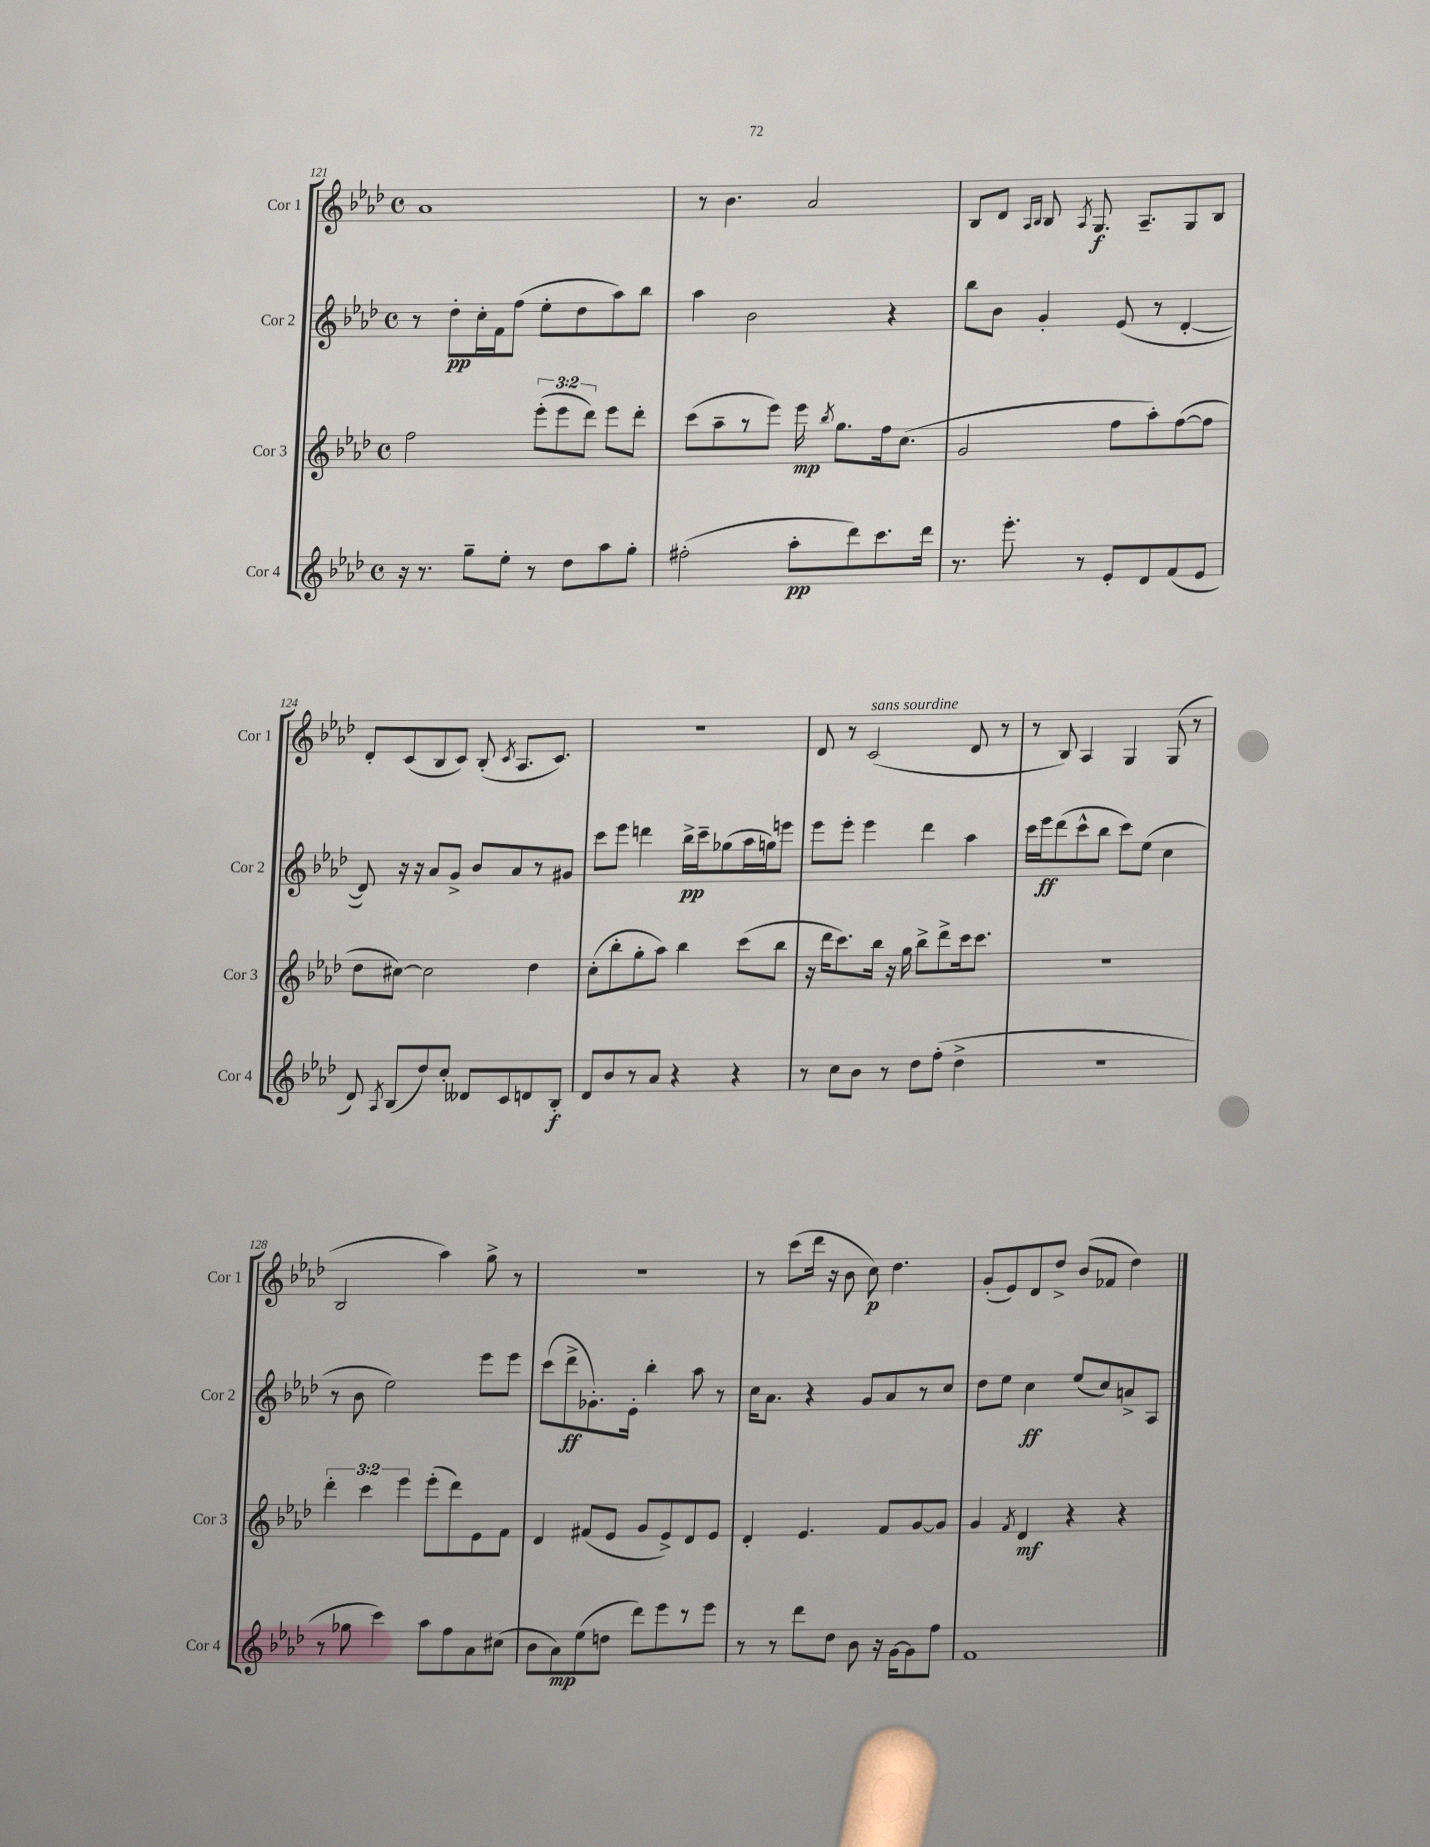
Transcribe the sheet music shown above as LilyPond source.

<<
\new StaffGroup <<
\new Staff = "s0" \with { instrumentName = "Cor 1" shortInstrumentName = "Cor 1" } {
    \clef treble \key aes \major \defaultTimeSignature \time 4/4
    \autoBeamOff aes'1 |
    r8 bes'4. aes'2 |
    bes8[ des'8] \grace { aes16[ bes16] } bes8 \acciaccatura { aes8 } g8.\f aes8.[-- g8 bes8] |
    des'8[-. c'8( bes8 c'8]) bes8-.( \acciaccatura { c'8 } aes8.[ c'8.]) |
    R1 |
    des'8 r8 c'2^\markup { \italic "sans sourdine" }( des'8 r8 |
    r8 bes8) aes4 g4 g8( r8 |
    bes2 aes''4) g''8-> r8 |
    R1 |
    r8 c'''8[( des'''16] r16 bes'8 c''8\p) des''4. |
    g'8[-.( ees'8) des'8 des''8]-> bes'8[( fes'8] des''4) \bar "|." |
}
\new Staff = "s1" \with { instrumentName = "Cor 2" shortInstrumentName = "Cor 2" } {
    \clef treble \key aes \major \defaultTimeSignature \time 4/4
    \autoBeamOff r8 des''8[-.\pp c''16-. f'16 f''8]( ees''8[-. des''8 aes''8) bes''8] |
    aes''4 bes'2 r4 |
    bes''8[ bes'8] g'4-. ees'8( r8 des'4~-. |
    des'8) r16 r16 aes'8[ g'8]-> bes'8[ aes'8 r8 gis'8] |
    c'''8[ ees'''8] d'''4 bes''16[->\pp c'''16-- ges''8( aes''16 g''16) e'''8] |
    ees'''8[ ees'''8]-. ees'''4 des'''4 aes''4 |
    c'''16[ ees'''16\ff des'''8( c'''8-^ bes''8] c'''8[) ees''8]( c''4 |
    r8 bes'8 ees''2) ees'''8[ ees'''8] |
    c'''8[( des'''8->\ff ges'8.-.) ees'16]-. bes''4-. aes''8 r8 |
    c''16[ aes'8.] r4 g'8[ aes'8 r8 c''8] |
    des''8[ ees''8] c''4\ff ees''8[( c''8) a'8-> aes8] \bar "|." |
}
\new Staff = "s2" \with { instrumentName = "Cor 3" shortInstrumentName = "Cor 3" } {
    \clef treble \key aes \major \defaultTimeSignature \time 4/4 \override Staff.TupletNumber.text = #tuplet-number::calc-fraction-text
    \autoBeamOff f''2 \tuplet 3/2 { ees'''8[-.( ees'''8 des'''8]) } ees'''8[ des'''8]-. |
    c'''8[( aes''8-- r8 ees'''8]) ees'''16\mp \acciaccatura { bes''8 } g''8.[ f''16 c''8.]( |
    g'2 f''8[ aes''8-.) f''8~( f''8] |
    des''8[ cis''8]~) cis''2 des''4 |
    c''8[-.( bes''8-. g''8-. aes''8]) bes''4 c'''8[( bes''8] |
    r16 des'''16[ c'''8.) bes''16] r16 g''16 bes''8[-> des'''8-> c'''16 c'''8.] |
    r1 |
    \tuplet 3/2 { des'''4-. c'''4 ees'''4 } ees'''8[-.( des'''8) ees'8 f'8] |
    des'4 fis'8[( ees'8] g'8[ ees'8->) des'8 ees'8] |
    des'4-. ees'4. f'8[ g'8~ g'8] |
    g'4 \acciaccatura { f'8 } des'4\mf r4 r4 \bar "|." |
}
\new Staff = "s3" \with { instrumentName = "Cor 4" shortInstrumentName = "Cor 4" } {
    \clef treble \key aes \major \defaultTimeSignature \time 4/4
    \autoBeamOff r16 r8. g''8[-- ees''8]-. r8 des''8[ aes''8 g''8]-. |
    fis''2-.( aes''8[-.\pp des'''8) c'''8. des'''16] |
    r8. ees'''8.-. r8 ees'8[-. des'8 f'8( ees'8] |
    des'8) \acciaccatura { aes8 } bes8[( des''8) c''8]-. deses'8[ c'8 d'8 bes8]-.\f |
    des'8[ bes'8 r8 aes'8] r4 r4 |
    r8 c''8[ bes'8] r8 des''8[ f''8]-.( des''4-> |
    r1 |
    r8 ges''8 c'''4) aes''8[ f''8 aes'8 cis''8]( |
    bes'8[ aes'8\mp) ees''8( d''8] des'''8[) ees'''8 r8 ees'''8] |
    r8 r8 des'''8[ des''8] bes'8 r16 g'16[~ g'8 f''8] |
    f'1 \bar "|." |
}
>>
>>
\layout { \context { \Score currentBarNumber = #121 } }
